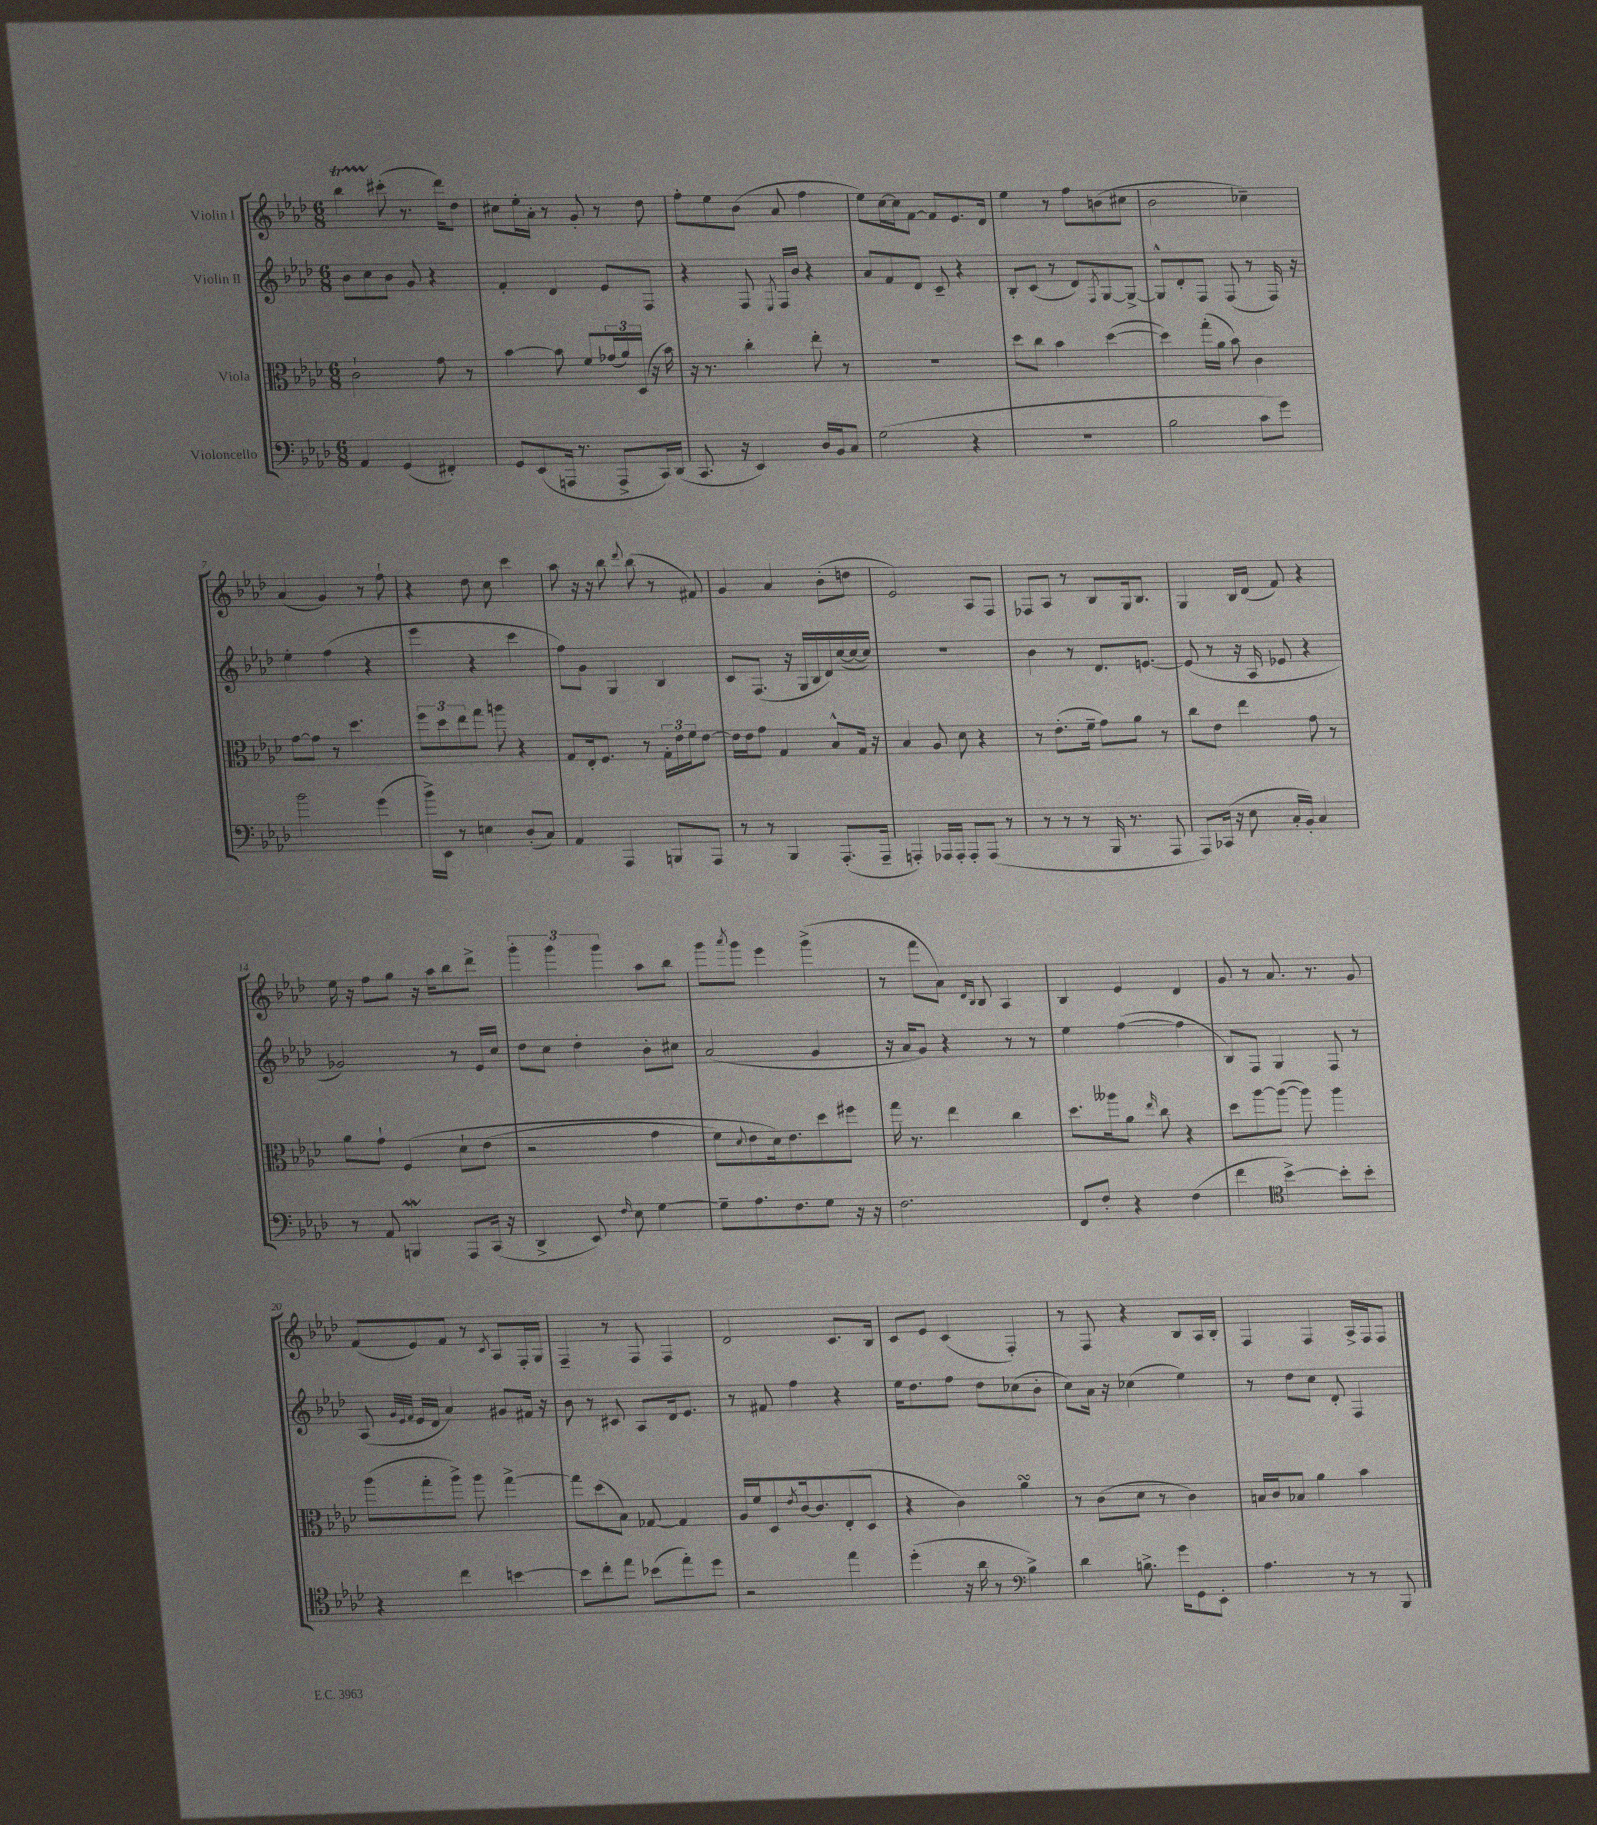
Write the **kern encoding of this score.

**kern	**kern	**kern	**kern
*staff4	*staff3	*staff2	*staff1
*clefF4	*clefC3	*clefG2	*clefG2
*k[b-e-a-d-]	*k[b-e-a-d-]	*k[b-e-a-d-]	*k[b-e-a-d-]
*M6/8	*M6/8	*M6/8	*M6/8
4AA-	2c`	8b-	4bb-
.	.	8cc	.
(4GG	.	8b-	(8ccc#'
.	.	8g	8.r
4FF#')	8g	4r	.
.	.	.	16ddd-)
.	8r	.	8dd-
=	=	=	=
8GG	[4b-	4f'	8cc#
(8EE-	.	.	16ee-'
.	.	.	16a-'
16AAA	8b-]	4d-	8r
8.r	.	.	.
.	8f	.	8g'
8AAA^	(24g-	8e-	8r
.	24a-)	.	.
.	(24D-	.	.
16CC)	16r	8F	8dd-
(16DD-	16b-)	.	.
=	=	=	=
8.CC	16r	4r	8ff'
.	8.r	.	.
.	.	.	8ee-
16r	.	.	.
4EE-)	4cc'	8F	(8b-
.	.	8qE-	.
.	.	16F	8a-
.	.	16b-	.
16D-	8ee-'	4r	4ff
16BB-	.	.	.
8C	8r	.	.
=	=	=	=
(2G	2.r	8a-	8ee-)
.	.	8f	[16cc
.	.	.	16cc]
.	.	8d-	[8f
.	.	8c~	8f]
4r	.	4r	8.e-
.	.	.	16d-
=	=	=	=
2.r	8dd-	8B-'	4ee-
.	8cc	(8c	.
.	4b-	8r	8r
.	.	8d-)	8ff
.	.	8qF	.
.	([4dd-	[8G	(8b
.	.	8G^_	8cc#
=	=	=	=
2B-	4dd-])	8G^^]	2b-
.	.	8d-'	.
.	(16gg'	8F	.
.	16a-	.	.
.	8b-)	(8F	.
8c	4c	8r	4cc-~)
8g)	.	16F)	.
.	.	16r	.
=	=	=	=
2b-	[8g	4ee-'	(4a-
.	8g]	.	.
.	8r	(4ff	4g)
.	4.dd-	.	.
(4g	.	4r	8r
.	.	.	8ff`
=	=	=	=
16b-^)	12ff	4eee-	4r
16EE-	.	.	.
.	12dd-	.	.
8r	.	.	.
.	12ee-	.	.
4E	8gg	4r	8dd-
.	8aa	.	8cc
(8D-'	4r	4ccc	4ccc
8C)	.	.	.
=	=	=	=
4AA-	8G	8ff)	8aa-
.	16E-'	8g	16r
.	8.F	.	16r
4AAA-	.	4G	8bb-
.	.	.	8qqddd-
.	8r	.	(8bb-
8BBB	24G'	4B-	8r
.	24e-	.	.
.	24f	.	.
8AAA-	[8e-	.	8f#)
=	=	=	=
8r	16e-]	8c	4g
.	16e-	.	.
8r	8g	(8.F	.
4BBB-	4G	.	4a-
.	.	16r	.
.	.	16G	.
.	.	16B-	.
(8.AAA-'	8B-^^	16d-)	(8b-'
.	.	([16cc	.
.	16G	16cc_	8dd
16AAA-~	16r	16cc])	.
=	=	=	=
4AAA')	4B-	2.r	2e-)
16AAA-	8A-	.	.
16AAA-'	.	.	.
8AAA-'	8d-	.	.
(8AAA-	4r	.	8A-
8r	.	.	8F
=	=	=	=
8r	8r	4b-	8F-
8r	(8.e-'	.	8A-
8r	.	8r	8r
.	16f~	.	.
16BBB-	8g)	8.d-	8B-
8.r	.	.	.
.	8a-	.	16G
.	.	[8.e	8.B-
8AAA-	8r	.	.
=	=	=	=
8AAA-)	8cc	(8e]	4G
(16CC-	8e-	8r	.
16r	.	.	.
8E-	4ee-	16r	16B-
.	.	16A-	(16d-
16C'	.	8e-	8f)
16BB-')	.	.	.
4C	8g	4r	4r
.	8r	.	.
=	=	=	=
8r	8a-	2g-)	16ee-
.	.	.	16r
8AA-	8g`	.	8ff
4BBB	&(4F	.	8gg
.	.	.	16r
.	.	.	16aa-
8AAA-	8d-`	8r	8bb-
(16CC	(8e-	16e-	8ddd-^
16r	.	16cc	.
=	=	=	=
4DD-^	2r	8dd-	6ggg'
.	.	8cc	.
.	.	.	6ggg
8EE-)	.	4dd-'	.
.	.	.	6ggg
16qqF	.	.	.
8E-	.	.	.
[4G	4g	8b-'	8aa-
.	.	8cc#	8bb-
=	=	=	=
8G~]	8f)	(2a-	8ggg
.	8qqd-	.	8qaaa-
8.A-	8e-	.	8ggg
.	16d-&)	.	4eee-
8.F	8.e-	.	.
8G	8dd-	4g	(4ggg^
16r	8ff#	.	.
16r	.	.	.
=	=	=	=
2.F	16gg	16r	8r
.	8.r	16a-	.
.	.	8g)	8fff
.	4ee-	4r	8a-)
.	.	.	16qqd-
.	.	.	16qqB-
.	.	.	8B-
.	4cc	8r	4A-
.	.	8r	.
=	=	=	=
8FF	8.dd-	4ee-	4B-
8F'	.	.	.
.	16aa--	.	.
4r	8a-	([4ff	4e-
.	16qqee-	.	.
.	8cc	.	.
(4F	4r	4ff]	4d-
=	=	=	=
4f	8dd-	8B-)	8g
.	[8aa-	8F	8r
*clefC4	*	*	*
[4b-^)	(8aa-_	4G	8.a-
.	8aa-])	.	.
.	.	.	8.r
8b-']	4aa-	8F	.
8b-'	.	8r	8g
=	=	=	=
4r	(8aa-	(8A-	(8f
.	.	32qqg	.
.	.	32qqe-	.
.	.	32qqf	.
.	8gg'	16e-	8e-)
.	.	16d-	.
4cc	8aa-^)	4a-)	8f
.	8aa-	.	8r
.	.	.	8qc
[4b	[4gg^	8g#	8A-
.	.	16f#	16F'
.	.	16r	16G
=	=	=	=
8b]	8gg]	8b-	4F~
8cc'	(8dd-	8r	.
8ee-	8B-)	8c#	8r
(8b-	[8G-	8A-	8F
8ee-')	4G-]	16d-	4F
.	.	8.e-	.
8dd-	.	.	.
=	=	=	=
2r	16A-	8r	2d-
.	16f	.	.
.	8D-	8f#	.
.	8qe-	.	.
.	[16c	4ff	.
.	8.c]	.	.
4ee-	(8E-'	4r	8.c
.	8D-	.	.
.	.	.	16B-
=	=	=	=
(4dd-'	4r	16ee-	8c
.	.	8.dd-	.
.	.	.	8e-
16r	4c)	8ff	(4c
16a-	.	.	.
8r	.	8dd-	.
*clefF4	*	*	*
4B-^)	4a-	(8cc-	4F')
.	.	8b-'	.
=	=	=	=
4d-	8r	8cc)	8r
.	(8c	16a-	8F
.	.	16r	.
8.B^	8d-	(4cc-	4r
.	8r	.	.
16g	.	.	.
8GG	4c)	4ee-)	8B-
8EE-'	.	.	16A-
.	.	.	16B-'
=	=	=	=
4.A-	16B	8r	4F
.	16c	.	.
.	8B-	8dd-	.
.	4a-	8cc	4F
8r	.	8d-'	.
8r	4b-	4F	16A-^
.	.	.	16F
8BBB-	.	.	8F
==	==	==	==
*-	*-	*-	*-
